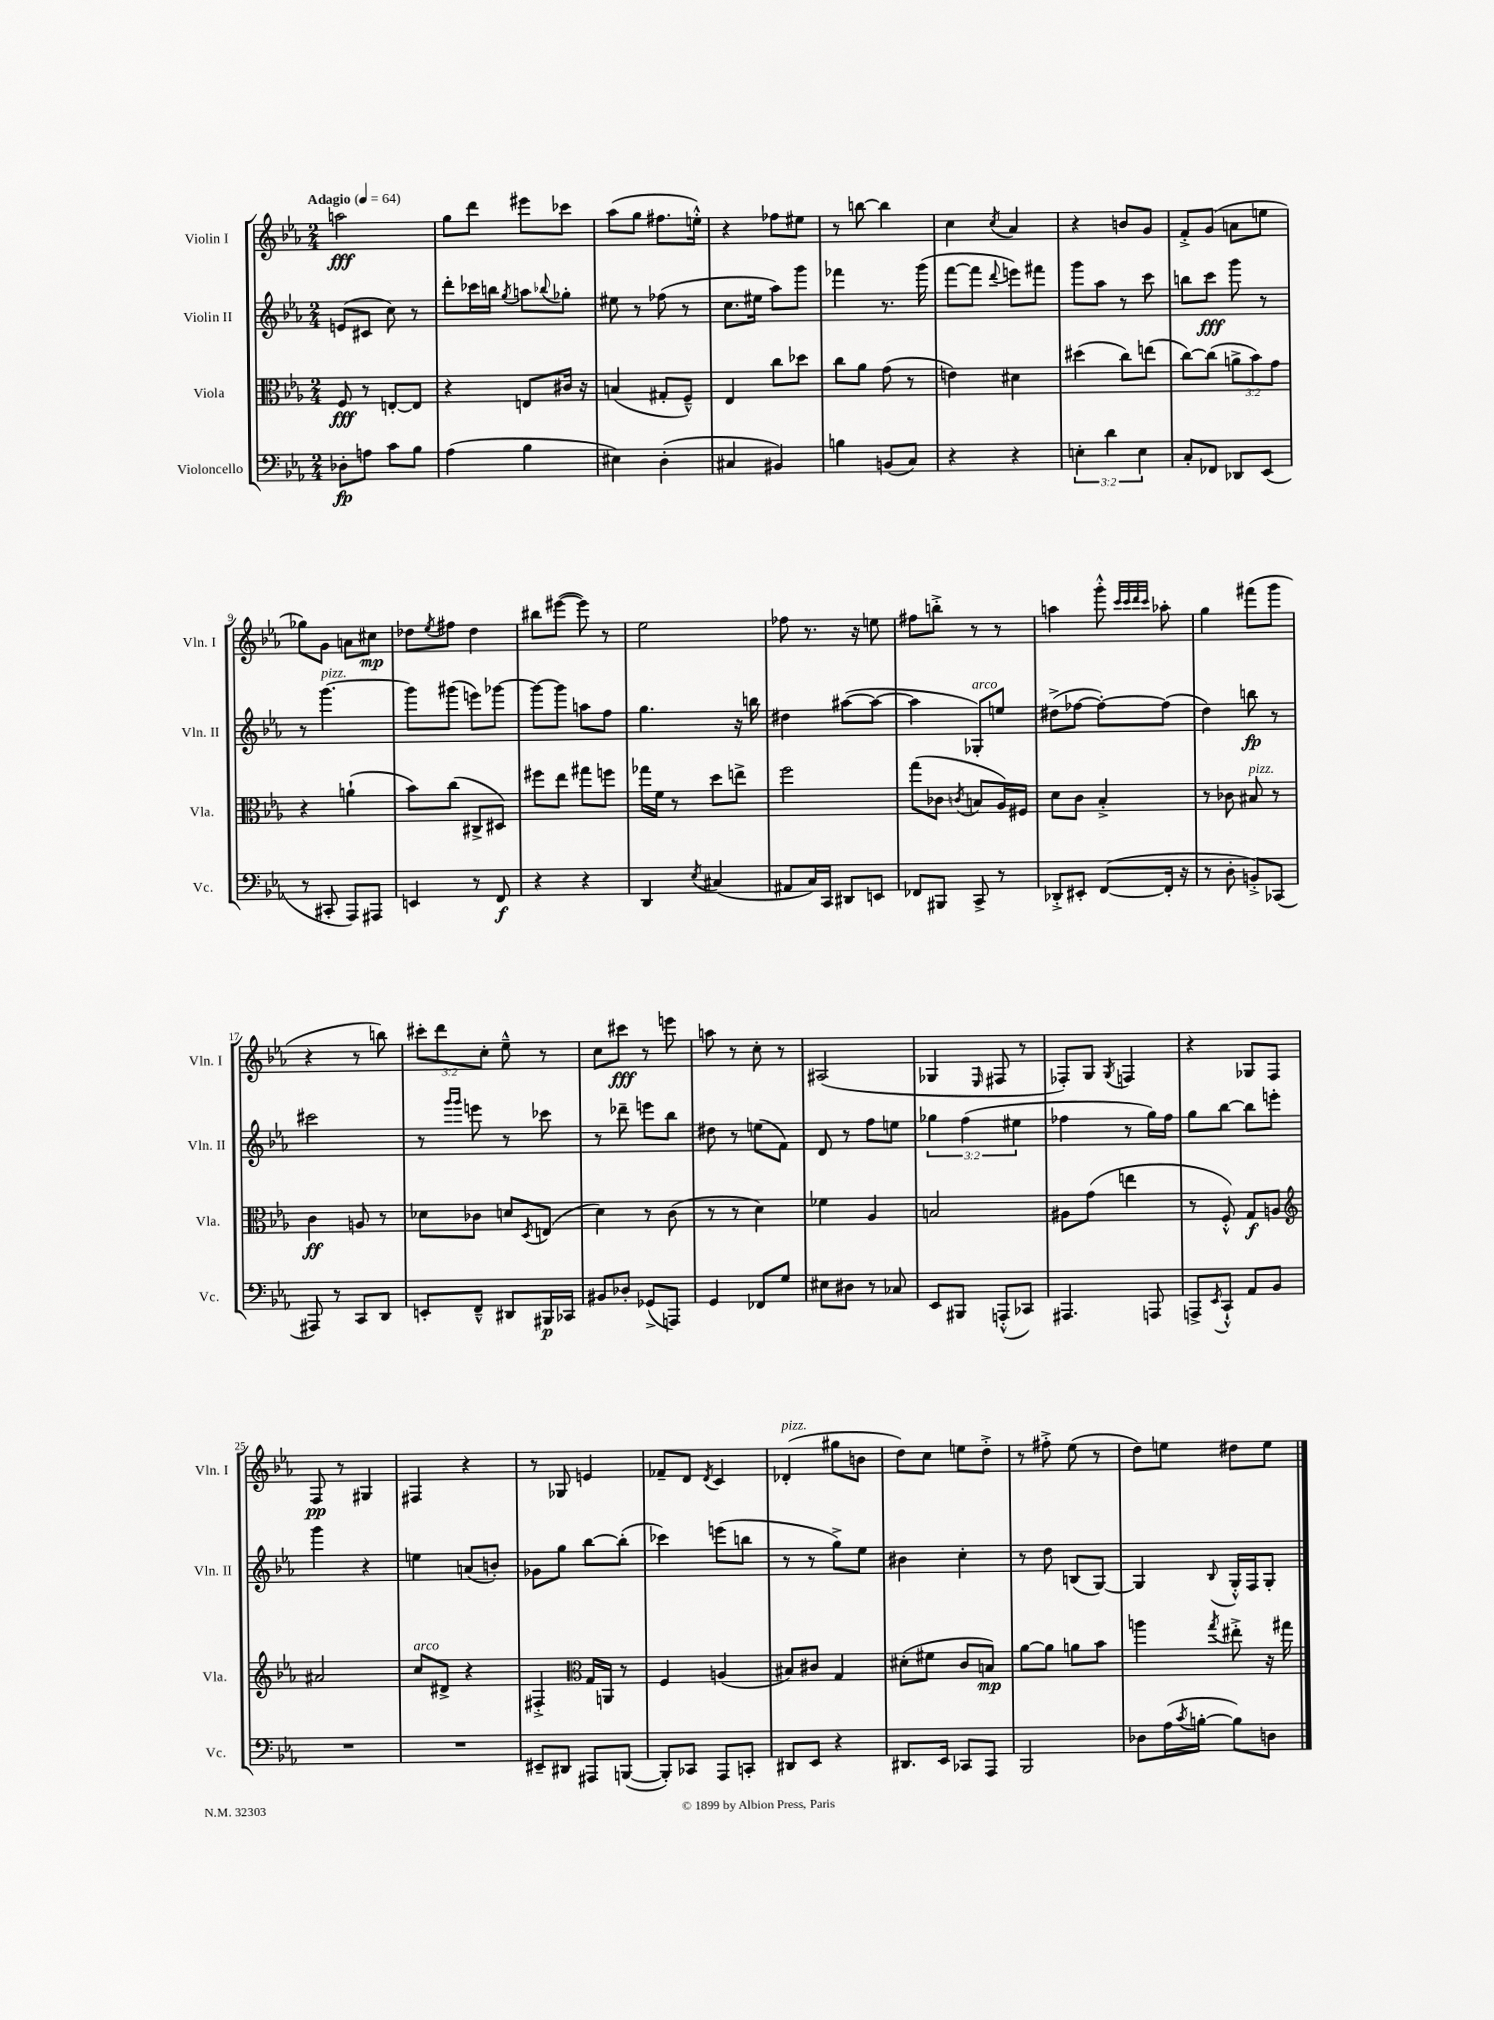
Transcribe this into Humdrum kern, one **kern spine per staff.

**kern	**kern	**kern	**kern
*staff4	*staff3	*staff2	*staff1
*clefF4	*clefC3	*clefG2	*clefG2
*k[b-e-a-]	*k[b-e-a-]	*k[b-e-a-]	*k[b-e-a-]
*M2/4	*M2/4	*M2/4	*M2/4
*MM64	*MM64	*MM64	*MM64
8D-'	8F	(8e	2aa
8A	8r	8c#	.
8c	[8E'	8cc)	.
8B-	8E]	8r	.
=	=	=	=
(4A-	4r	8ddd'	8gg
.	.	16ccc-	8ddd
.	.	16bb	.
.	.	8qgg	.
4B-	8E	8aa	8eee#
.	.	8qqbb-	.
.	16c#	8gg-'	8ccc-
.	16r	.	.
=	=	=	=
4E#)	(4B	8ee#	(8aa-
.	.	8r	8gg
(4D'	8G#'	(8ff-	8.ff#
.	8F~^^)	8r	.
.	.	.	16ee'^^)
=	=	=	=
4C#	4E-	8.cc	4r
.	.	16ee#	.
4BB#)	8cc	8aa-)	8ff-
.	8dd-	8ggg	8ee#
=	=	=	=
4B	8cc	4fff-	8r
.	8a-	.	[8bb
(8BB	(8g	8.r	4bb]
8C)	8r	.	.
.	.	(16ggg	.
=	=	=	=
4r	4e)	[8fff	4cc
.	.	8fff]	.
.	.	8qqddd	8qcc
4r	4d#	8eee)	4a-
.	.	8fff#	.
=	=	=	=
6E'	(4dd#	8ggg	4r
.	.	8aa-	.
6d	.	.	.
.	8cc)	8r	8b
6E	.	.	.
.	(8ee	8ccc	8g
=	=	=	=
8C'	[8cc)	8bb	8f'^
8FF-	(8cc]	8ccc	(8g
8DD-	12a^	8ggg	8a
.	12b-)	.	.
(8EE-	.	8r	8ee
.	12g	.	.
=	=	=	=
8r	4r	8r	8gg-)
8CC#'	.	[4.ggg	8g
8AAA-)	(4a`	.	8a
8AAA#	.	.	8cc#
=	=	=	=
4EE	8b-)	8ggg]	8dd-
.	.	.	8qee-
.	(8cc	(8ggg#	8ff#
8r	8C#^	8eee)	4dd-
8FF	8D#)	[8ggg-	.
=	=	=	=
4r	8ff#	8ggg-_	8bb#
.	8ee-	8ggg-]	([8eee#
4r	8gg#	8aa	8eee#])
.	8ff	8ff	8r
=	=	=	=
4DD	16gg-	4.gg	2ee-
.	16f	.	.
.	8r	.	.
8qE-	.	.	.
(4C#	8dd	.	.
.	8ee^	16r	.
.	.	16bb	.
=	=	=	=
8AA#	2ff	4dd#	8ff-
16C)	.	.	8.r
16CC	.	.	.
8DD#	.	([8aa#	.
.	.	.	16r
8EE	.	8aa#_	8ee
=	=	=	=
8FF-	(8gg	4aa#]	8ff#
8BBB#	8c-	.	8bb'^
.	8qc	.	.
8CC^	8B	8G-')	8r
8r	16A-)	8ee	8r
.	16F#	.	.
=	=	=	=
8DD-'^	8d	(8dd#^	4aa
8EE#'	8c	[8ff-	.
([8FF	4B-'^	8ff-'_)	8ggg'^^
.	.	.	32qqccc
.	.	.	32qqccc
.	.	.	32qqddd
.	.	.	32qqccc
16FF']	.	(8ff-]	8aa-'
16r	.	.	.
=	=	=	=
8r	8r	4dd)	4gg
8D'	8c-	.	.
8BB'^)	8B#	8bb	(8fff#
(8CC-	8r	8r	8ggg
=	=	=	=
8AAA#)	4c	2ccc#	4r
8r	.	.	.
8CC	8A	.	8r
8DD	8r	.	8bb)
=	=	=	=
8EE'	8d-	8r	12ccc#'
.	.	.	12ddd
.	.	16qqggg	.
.	.	16qqggg	.
8FF~^^	8c-	8eee	.
.	.	.	12cc'
8DD#	8d	8r	8ee-~^^
.	8qD	.	.
16BBB#	(8E	8ccc-	8r
16CC-	.	.	.
=	=	=	=
8BB#	4d)	8r	8cc
8D-'	.	8ddd-~	8ccc#
(8GG-^	8r	8eee	8r
8AAA)	(8c	8bb-	8eee
=	=	=	=
4GG	8r	8dd#	8aa
.	8r	8r	8r
8FF-	4d)	(8ee	8cc'
8G	.	8f)	8r
=	=	=	=
8E#	4f-	8d	(2A#
8D#	.	8r	.
8r	4A-	8ff	.
8C-	.	8ee	.
=	=	=	=
8EE-	2B	6gg-	4G-
8BBB#	.	.	.
.	.	(6ff	.
.	.	.	16qqE-
(8AAA'^^	.	.	8F#
.	.	6ee#	.
8CC-)	.	.	8r
=	=	=	=
4.AAA#	8A#	4ff-	8F-')
.	(8g	.	8G
.	.	.	8qG
.	4ee	8r	4F
8AAA	.	16gg)	.
.	.	16ff-	.
=	=	=	=
8AAA^	8r	8gg	4r
8qEE-	.	.	.
8CC`^^	8F'^^)	[8bb-	.
8AA-	8G	8bb-]	8G-
8BB-	8A	8eee'	8F
=	=	=	=
*	*clefG2	*	*
2r	2a#	4ggg	8F
.	.	.	8r
.	.	4r	4G#
=	=	=	=
2r	8cc	4ee	4F#
.	8d#^	.	.
.	4r	(8a	4r
.	.	8b')	.
=	=	=	=
8EE#~	4F#'^	8g-	8r
8DD#	.	8gg	8G-
*	*clefC3	*	*
8AAA#	16G	[8bb-	4e
.	16AA	.	.
([8BBB	8r	(8bb-']	.
=	=	=	=
8BBB'])	4F	4ccc-)	8f-~
8CC-	.	.	8d
.	.	.	8qd
8AAA-	(4A	(8eee	4c
8CC'	.	8bb	.
=	=	=	=
8DD#	8B#)	8r	(4d-'
8EE-	8c#	8r	.
4r	4G	8gg^)	8gg#
.	.	8ee-	8b
=	=	=	=
8.DD#	(8d#'	4b#	8dd)
.	8f#	.	8cc
16EE-	.	.	.
8CC-	8c	4cc'	8ee
8AAA-	8B)	.	8dd'^
=	=	=	=
2BBB-	[8a-	8r	8r
.	8a-]	8dd	8ff#'^
.	8a	(8B	(8ee-
.	8b-	[8G)	8r
=	=	=	=
8D-	4aa	4G]	8dd)
(16A-	.	.	8ee
8qc	.	.	.
[16B'	.	.	.
.	8qgg	8qqB-	.
8B])	8ee#'^	16G'^^	8dd#
.	.	16F	.
8D	16r	8G'	8ee
.	16gg#	.	.
==	==	==	==
*-	*-	*-	*-
